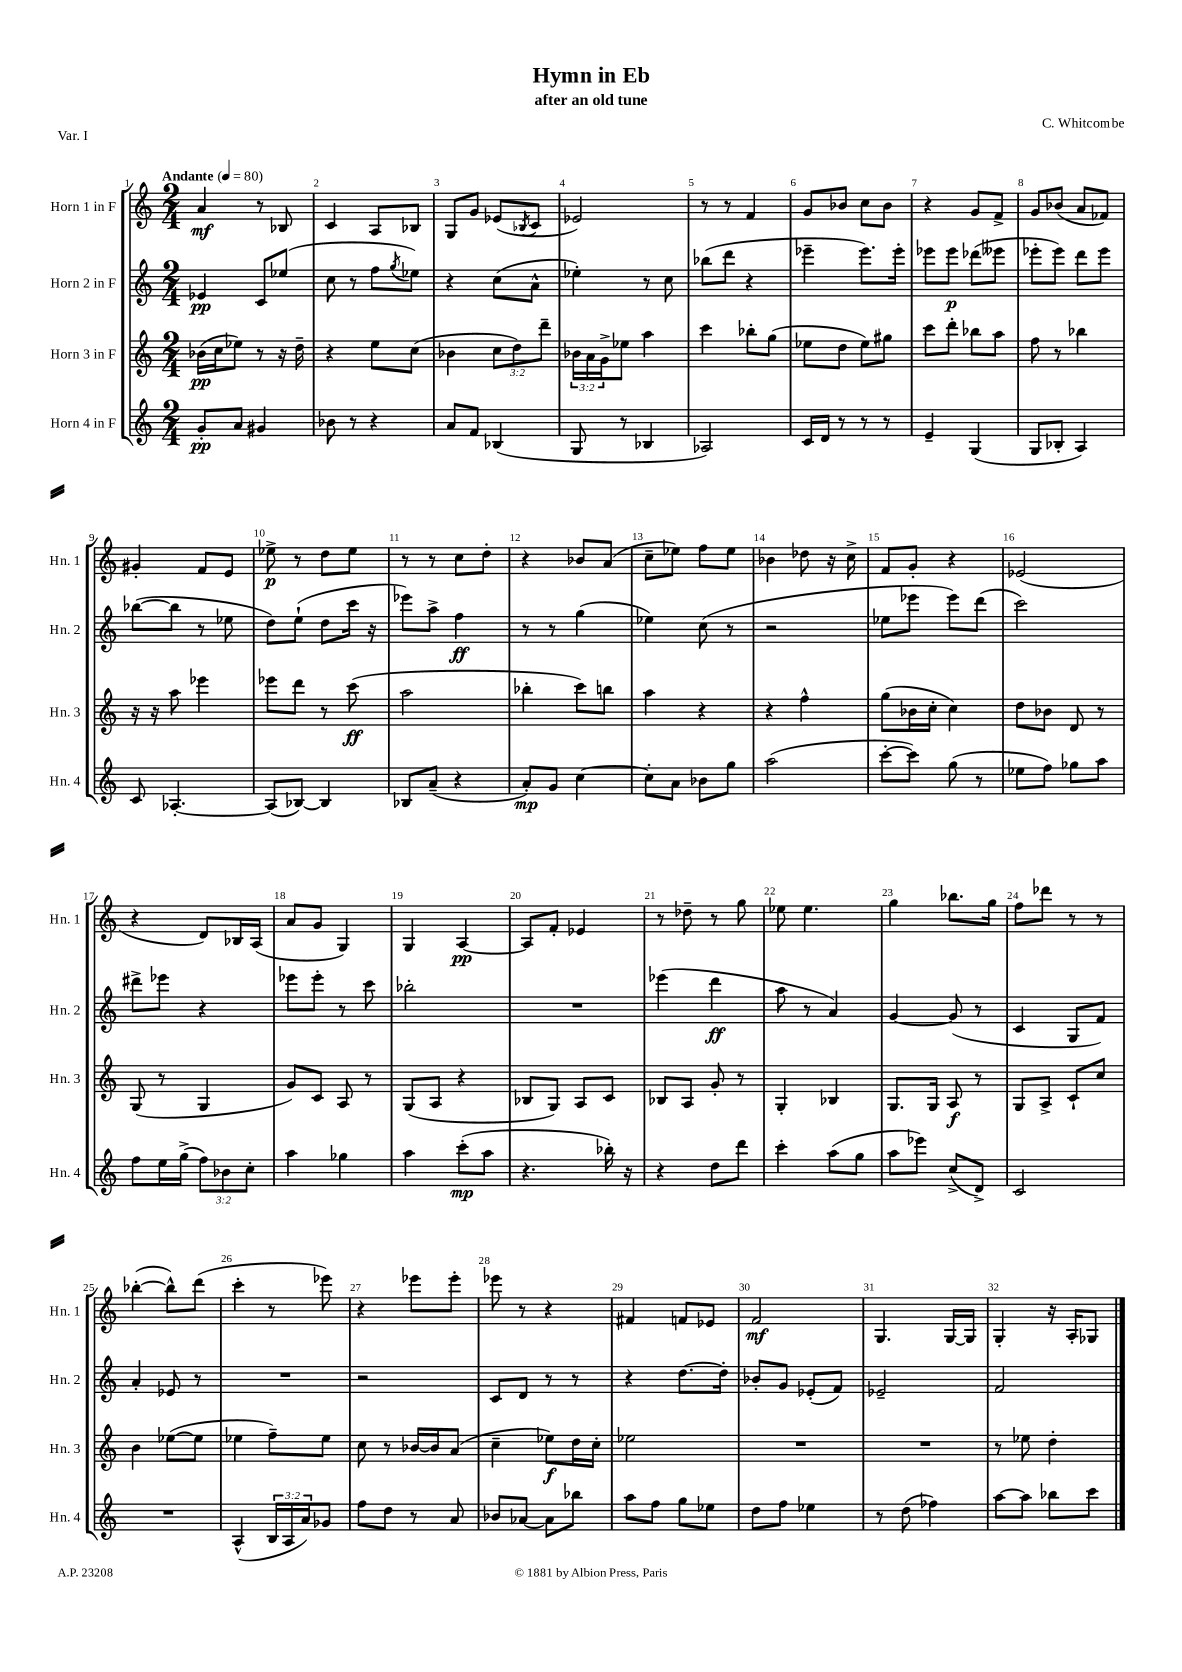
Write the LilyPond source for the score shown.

\header { title = "Hymn in Eb" composer = "C. Whitcombe" subtitle = "after an old tune" piece = "Var. I" }
<<
\new StaffGroup <<
\new Staff = "s0" \with { instrumentName = "Horn 1 in F" shortInstrumentName = "Hn. 1" } {
    \clef treble \key c \major \numericTimeSignature \time 2/4 \tempo "Andante" 4 = 80
    a'4\mf r8 bes8 |
    c'4 a8 bes8 |
    g8 g'8 ees'8( \acciaccatura { bes8 } c'8 |
    ees'2) |
    r8 r8 f'4 |
    g'8 bes'8 c''8 bes'8 |
    r4 g'8 f'8-> |
    g'8 bes'8( a'8 fes'8) |
    gis'4-. f'8 e'8 |
    ees''8->\p r8 d''8 ees''8 |
    r8 r8 c''8 d''8-. |
    r4 bes'8 a'8( |
    c''8-- ees''8) f''8 ees''8 |
    bes'4 des''8 r16 c''16-> |
    f'8 g'8-. r4 |
    ees'2( |
    r4 d'8) bes16 a16( |
    a'8 g'8 g4) |
    g4 a4~\pp |
    a8 f'8-. ees'4 |
    r8 des''8-- r8 g''8 |
    ees''8 ees''4. |
    g''4 bes''8. g''16 |
    f''8 des'''8 r8 r8 |
    bes''4~-.( bes''8-^) d'''8( |
    c'''4-. r8 ees'''8) |
    r4 ees'''8 ees'''8-. |
    ees'''8 r8 r4 |
    fis'4 f'8 ees'8 |
    f'2\mf |
    g4. g16~ g16 |
    g4-. r16 a16-. ges8 \bar "|." |
}
\new Staff = "s1" \with { instrumentName = "Horn 2 in F" shortInstrumentName = "Hn. 2" } {
    \clef treble \key c \major \numericTimeSignature \time 2/4
    ees'4\pp c'8 ees''8( |
    c''8 r8 f''8 \acciaccatura { g''8 } ees''8) |
    r4 c''8( a'8-^ |
    ees''4-.) r8 c''8 |
    bes''8( d'''8 r4 |
    ees'''4-- ees'''8.) ees'''16-. |
    ees'''8 ees'''8\p des'''8( eeses'''8 |
    ees'''8-. ees'''8) d'''8 ees'''8 |
    bes''8~( bes''8 r8 ees''8 |
    d''8) e''8-!( d''8 c'''16 r16 |
    ees'''8) a''8-> f''4\ff |
    r8 r8 g''4( |
    ees''4) c''8( r8 |
    r2 |
    ees''8 ees'''8 ees'''8) d'''8( |
    c'''2) |
    dis'''8-> ees'''8 r4 |
    ees'''8 ees'''8-. r8 c'''8 |
    bes''2-. |
    R2 |
    ees'''4( d'''4\ff |
    a''8 r8 a'4) |
    g'4~ g'8( r8 |
    c'4 g8 f'8) |
    a'4-. ees'8 r8 |
    R2 |
    r2 |
    c'8 d'8 r8 r8 |
    r4 d''8.~ d''16-. |
    bes'8-. g'8 ees'8-.( f'8) |
    ees'2-- |
    f'2 \bar "|." |
}
\new Staff = "s2" \with { instrumentName = "Horn 3 in F" shortInstrumentName = "Hn. 3" } {
    \clef treble \key c \major \numericTimeSignature \time 2/4 \override Staff.TupletNumber.text = #tuplet-number::calc-fraction-text
    bes'16\pp( c''16 ees''8) r8 r16 d''16-- |
    r4 e''8 c''8( |
    bes'4 \tuplet 3/2 { c''8 d''8) d'''8-- } |
    \tuplet 3/2 { bes'16 a'16 g'16-> } ees''8 a''4 |
    c'''4 bes''8-. g''8( |
    ees''8 d''8 ees''8) gis''8 |
    c'''8 d'''8-. bes''8 a''8 |
    f''8 r8 bes''4 |
    r16 r16 a''8 ees'''4 |
    ees'''8 d'''8 r8 c'''8\ff( |
    a''2 |
    bes''4-. c'''8) b''8 |
    a''4 r4 |
    r4 f''4-^ |
    g''8( bes'16 c''16-. c''4) |
    d''8 bes'8 d'8 r8 |
    g8( r8 g4 |
    g'8) c'8 a8 r8 |
    g8( a8 r4 |
    bes8 g8) a8 c'8 |
    bes8 a8 g'8-. r8 |
    g4-. bes4 |
    g8. g16 a8\f r8 |
    g8 a8-> c'8-! c''8 |
    b'4 ees''8~( ees''8 |
    ees''4 f''8--) ees''8 |
    c''8 r8 bes'16~ bes'16 a'8( |
    c''4-- ees''8\f) d''16 c''16-. |
    ees''2 |
    R2 |
    R2 |
    r8 ees''8 d''4-. \bar "|." |
}
\new Staff = "s3" \with { instrumentName = "Horn 4 in F" shortInstrumentName = "Hn. 4" } {
    \clef treble \key c \major \numericTimeSignature \time 2/4 \override Staff.TupletNumber.text = #tuplet-number::calc-fraction-text
    g'8-.\pp a'8 gis'4 |
    bes'8 r8 r4 |
    a'8 f'8 bes4( |
    g8 r8 bes4 |
    aes2) |
    c'16 d'16 r8 r8 r8 |
    e'4-- g4( |
    g8 bes8-. a4) |
    c'8 aes4.~-. |
    aes8( bes8~) bes4 |
    bes8 a'8--( r4 |
    a'8-.\mp) g'8 c''4~ |
    c''8-. a'8 bes'8 g''8 |
    a''2( |
    c'''8~-. c'''8) g''8( r8 |
    ees''8 f''8) ges''8 a''8 |
    f''8 e''16 g''16->( \tuplet 3/2 { f''8) bes'8 c''8-. } |
    a''4 ges''4 |
    a''4 c'''8-.\mp( a''8 |
    r4. bes''16-.) r16 |
    r4 d''8 d'''8 |
    c'''4-. a''8( g''8 |
    a''8 ees'''8) c''8->( d'8->) |
    c'2 |
    R2 |
    a4-^( \tuplet 3/2 { b16 a16 a'16) } ges'8 |
    f''8 d''8 r8 a'8 |
    bes'8 aes'8~ aes'8 bes''8 |
    a''8 f''8 g''8 ees''8 |
    d''8 f''8 ees''4 |
    r8 d''8( fes''4) |
    a''8~ a''8 bes''8 c'''8 \bar "|." |
}
>>
>>
\layout { \context { \Score \override BarNumber.break-visibility = ##(#f #t #t) barNumberVisibility = #all-bar-numbers-visible } }
